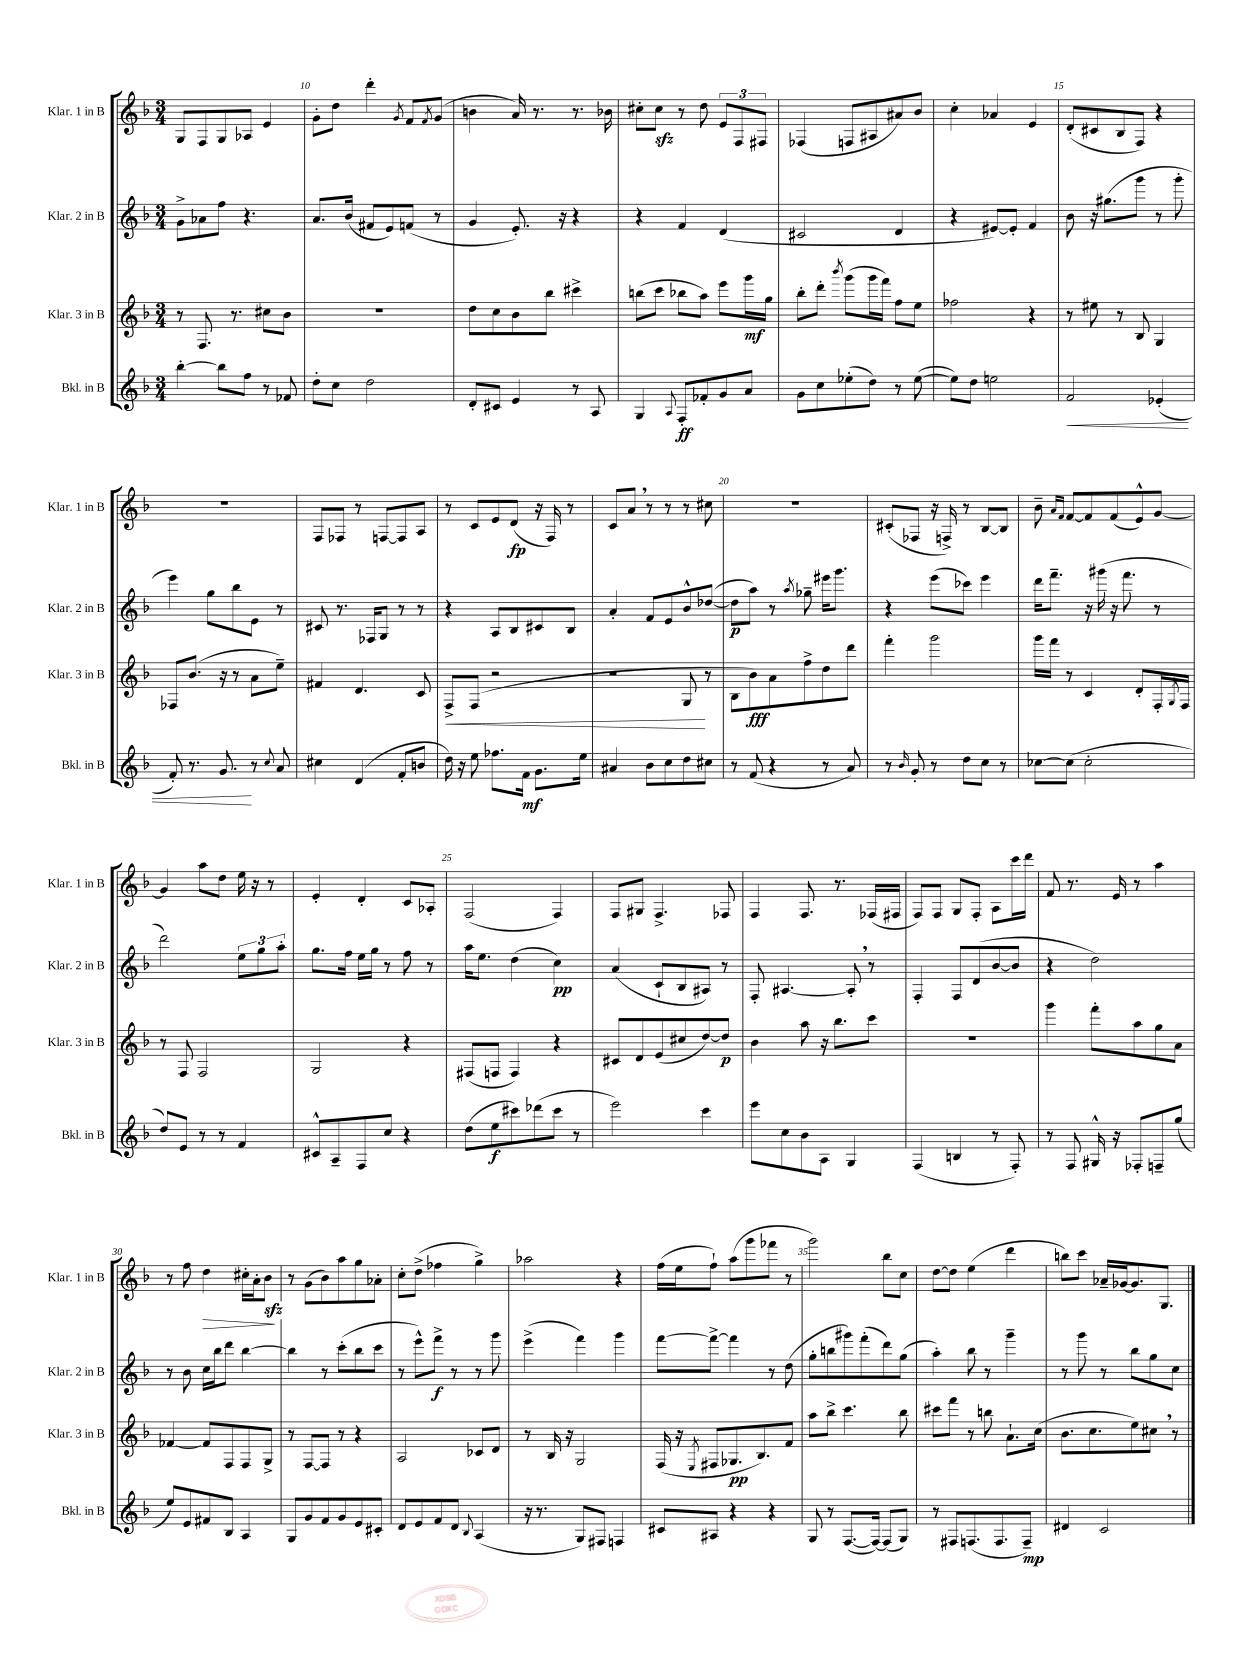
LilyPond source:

<<
\new StaffGroup <<
\new Staff = "s0" \with { instrumentName = "Klar. 1 in B" shortInstrumentName = "Klar. 1 in B" } {
    \clef treble \key f \major \numericTimeSignature \time 3/4
    g8 f8 g8 aes8 e'4 |
    g'8-. d''8 d'''4-. \acciaccatura { g'8 } f'8 \acciaccatura { f'8 } g'8( |
    b'4 a'16) r8. r8. bes'16 |
    cis''8-. cis''8\sfz r8 d''8 \tuplet 3/2 { e'8 f8 fis8 } |
    fes4( f8 ais8 ais'8) bes'8 |
    c''4-. aes'4 e'4 |
    d'8-.( cis'8 bes8 f8) r4 |
    R2. |
    f8 fes8 r8 f8~ f8 a8 |
    r8 c'8 e'8 d'8\fp( r16 f16) r8 |
    c'8 a'8 \breathe r8 r8 r8 cis''8 |
    R2. |
    cis'8-.( fes8 r16 f16->) r8 bes8~ bes8 |
    bes'8-- \grace { a'16 f'16 } f'8~ f'8 f'8( e'8-^) g'8~ |
    g'4 a''8 d''8 e''16 r16 r8 |
    e'4-. d'4-. c'8 aes8-. |
    f2( f4) |
    f8 gis8 f4.-> fes8 |
    f4 f8. r8. fes16( fis16 |
    f8) f8 g8 f8-. a8 c'''16 d'''16 |
    f'8 r8. e'16 r8 a''4 |
    r8 f''8 d''4\> cis''16-. a'16-. bes'8\sfz\! |
    r8 g'8( bes'8) a''8 g''8 aes'8-. |
    c''8-. d''8->( fes''4 g''4->) |
    aes''2 r4 |
    f''16( e''16 f''8-!) a''8( g'''8 fes'''8 r8 |
    g'''2) bes''8 c''8 |
    d''8~ d''8 e''4( d'''4 |
    b''8) c'''8 aes'16-- ges'16~ ges'8. g8. \bar "|." |
}
\new Staff = "s1" \with { instrumentName = "Klar. 2 in B" shortInstrumentName = "Klar. 2 in B" } {
    \clef treble \key f \major \numericTimeSignature \time 3/4
    g'8-> aes'8 f''8 r4. |
    a'8. bes'16( fis'8 e'8) f'8( r8 |
    g'4 e'8.-.) r16 r4 |
    r4 f'4 d'4( |
    cis'2 d'4 |
    r4 eis'8~) eis'8-. f'4 |
    bes'8 r16 gis''8.( g'''8 r8 g'''8-. |
    e'''4) g''8 bes''8 e'8 r8 |
    cis'8 r8. fes16 g8 r8 r8 |
    r4 a8 bes8 cis'8 bes8 |
    a'4-. f'8 e'8 bes'8-^ des''8~( |
    des''8\p a''8) r8 \acciaccatura { a''8 } ges''8-- eis'''16 g'''8. |
    r4 e'''8( ces'''8) e'''4 |
    d'''16 f'''8.-- r16 gis'''16( r16 f'''8. r8 |
    d'''2) \tuplet 3/2 { e''8 g''8 a''8-. } |
    g''8. f''16 e''16 g''16 r8 f''8 r8 |
    a''16 e''8. d''4( c''4\pp) |
    a'4( c'8-! bes8 ais8) r8 |
    f8-. ais4.~ ais8-. \breathe r8 |
    f4-. f8 d'8( bes'8~ bes'8 |
    r4 d''2) |
    r8 bes'8 c''16 bes''16 d'''8 bes''4~ |
    bes''4 r8 c'''8-.( bes''8 c'''8 |
    r8 e'''8-^) f'''8->\f r8 r8 g'''8 |
    e'''4->( f'''4) g'''4 |
    f'''8~ f'''8~-> f'''4 r8 d''8( |
    g''8-. b''8 gis'''8) f'''8-.( d'''8) g''8( |
    a''4-.) bes''8 r8 g'''4-- |
    r8 g'''8 r8 bes''8 g''8 c''8 \bar "|." |
}
\new Staff = "s2" \with { instrumentName = "Klar. 3 in B" shortInstrumentName = "Klar. 3 in B" } {
    \clef treble \key f \major \numericTimeSignature \time 3/4
    r8 f8. r8. cis''8 bes'8 |
    R2. |
    d''8 c''8 bes'8 bes''8 cis'''4-> |
    b''8( c'''8 bes''8 a''8) e'''8 g'''16\mf g''16 |
    bes''8-. d'''8-. \acciaccatura { bes'''8 } g'''8( g'''16 f'''16) f''8 e''8 |
    fes''2 r4 |
    r8 eis''8 r8 bes8 g4 |
    fes8 bes'8.( r16 r8 a'8 e''8--) |
    fis'4 d'4. c'8 |
    f8->\< f8( r2 |
    r2 g8\! r8 |
    bes8 bes'8\fff) a'8 f''8-> d''8 d'''8 |
    f'''4-. g'''2 |
    g'''16 f'''16 r8 c'4 d'8-. f16-. \acciaccatura { g8 } f16 |
    r8 f8 f2 |
    g2 r4 |
    fis8( f8 f4) r4 |
    cis'8 d'8 e'8( cis''8 d''8~) d''8\p |
    bes'4 a''8 r16 bes''8. c'''8 |
    R2. |
    g'''4 f'''8-. a''8 g''8 a'8 |
    fes'4~ fes'8 f8 f8 g8-> |
    r8 f8~ f8 r8 r4 |
    a2 ces'8 d'8 |
    r8 bes16 r16 g2 |
    f16( r16 \acciaccatura { e8 } fis8 ges8.\pp bes8.) f'8 |
    a''8 bes''8-> c'''4. bes''8 |
    cis'''8 f'''8 r8 b''8 a'8.-! c''16( |
    bes'8. c''8. e''8) cis''8 \breathe r8 \bar "|." |
}
\new Staff = "s3" \with { instrumentName = "Bkl. in B" shortInstrumentName = "Bkl. in B" } {
    \clef treble \key f \major \numericTimeSignature \time 3/4
    bes''4~-. bes''8 f''8 r8 fes'8 |
    d''8-. c''8 d''2 |
    d'8-. cis'8 e'4 r8 a8 |
    g4 \appoggiatura { a8 } f8-.\ff fes'8-. g'8 a'8 |
    g'8 c''8 ees''8-.( d''8) r8 ees''8~( |
    ees''8) d''8 e''2 |
    f'2\< ees'4-.( |
    f'8-.) r8. g'8.\! r8 \appoggiatura { c''8 } a'8 |
    cis''4 d'4( f'8-. b'8 |
    d''16) r16 e''8 fes''8. f'16\mf g'8. e''16 |
    ais'4 bes'8 c''8 d''8 cis''8 |
    r8 f'8( r4 r8 a'8) |
    r8 \grace { bes'16 } g'8-. r8 d''8 c''8 r8 |
    ces''8~ ces''8( ces''2-. |
    d''8) e'8 r8 r8 f'4 |
    cis'8-^ a8-- f8 c''8 r4 |
    d''8( e''8\f cis'''8) des'''8( cis'''8 r8 |
    e'''2) c'''4 |
    e'''8 c''8 bes'8 a8 g4 |
    f4( b4 r8 f8-.) |
    r8 f8 gis16-^ r16 fes8-. f8-- g''8( |
    e''8) e'8 fis'8 bes8 a4 |
    g8 g'8 f'8 g'8 e'8 cis'8-. |
    d'8 e'8 f'8 d'8 \appoggiatura { bes8 } a4( |
    r16 r8. g8) fis8 f4 |
    cis'8 ais8 r4 r4 |
    g8 r8 f8.~( f16~) f8( g8) |
    r8 fis8 f8.( f8. f8--\mp) |
    dis'4 c'2 \bar "|." |
}
>>
>>
\layout { \context { \Score currentBarNumber = #9 \override BarNumber.break-visibility = ##(#f #t #t) barNumberVisibility = #(every-nth-bar-number-visible 5) } }
